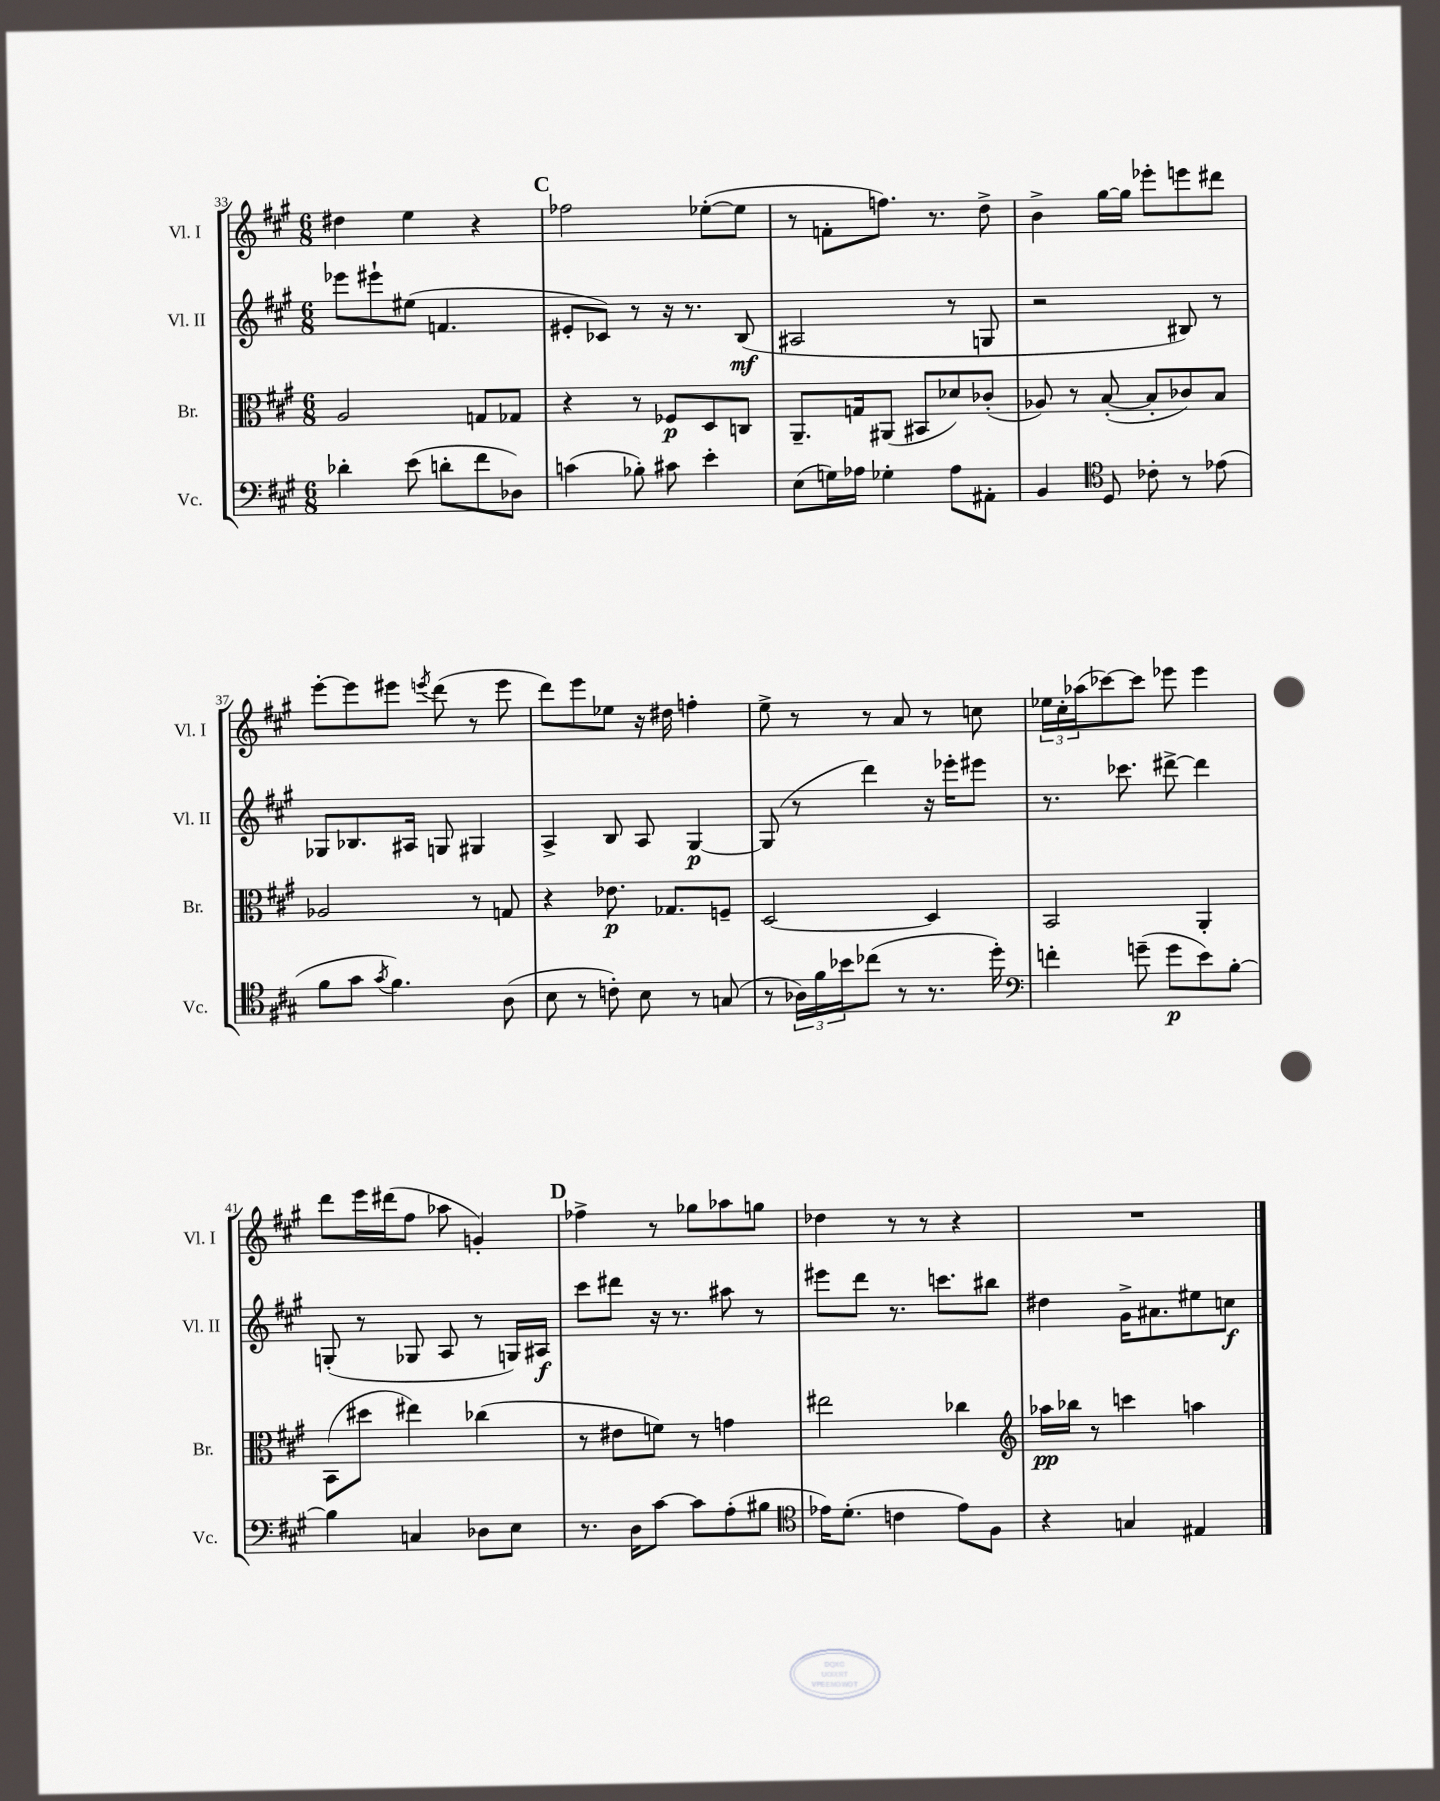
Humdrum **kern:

**kern	**dynam	**kern	**dynam	**kern	**dynam	**kern
*part4	*part4	*part3	*part3	*part2	*part2	*part1
*staff4	*staff4	*staff3	*staff3	*staff2	*staff2	*staff1
*I"Vc.	*	*I"Br.	*	*I"Vl. II	*	*I"Vl. I
*I'Vc.	*	*I'Br.	*	*I'Vl. II	*	*I'Vl. I
*clefF4	*	*clefC3	*	*clefG2	*	*clefG2
*k[f#c#g#]	*	*k[f#c#g#]	*	*k[f#c#g#]	*	*k[f#c#g#]
*M6/8	*	*M6/8	*	*M6/8	*	*M6/8
=33	=33	=33	=33	=33	=33	=33
4d-X'\	.	2A/	.	8eee-X\L	.	4dd#X\
.	.	.	.	8eee#X`\	.	.
(8e\	.	.	.	(8ee#X\J	.	4ee\
8dn'\L	.	.	.	4.fn/	.	.
8f#\	.	8Gn/L	.	.	.	4r
8D-X\J)	.	8G-X/J	.	.	.	.
!!LO:REH:place=s1:t=C
=34	=34	=34	=34	=34	=34	=34
(4cn\	.	4r	.	8e#X'/L	.	2ff-X\
.	.	.	.	8c-X/J)	.	.
8B-X'\)	.	8r	.	8r	.	.
8c#X\	.	8F-X/L	p	16r	.	.
.	.	.	.	8.r	.	.
4e'\	.	8D/	.	.	.	([8ee-X'\L
.	.	8Cn/J	.	(8B/	mf	8ee-\J]
=35	=35	=35	=35	=35	=35	=35
(8E\L	.	8.AA~/L	.	2A#X/	.	8r
16Gn\L)	.	.	.	.	.	8fn'\L
16A-X\JJ	.	16Gn/k	.	.	.	.
4G-X'\	.	(8AA#X/J	.	.	.	8.ffn\J)
.	.	8BB#X/L	.	.	.	.
.	.	.	.	.	.	8.r
8A-\L	.	8d-X/)	.	8r	.	.
8AA#X'\J	.	(8c-X'/J	.	8Gn/	.	8dd^\
=36	=36	=36	=36	=36	=36	=36
4BB/	.	8A-X/)	.	2r	.	4b^\
.	.	8r	.	.	.	.
*clefC4	*	*	*	*	*	*
8D/	.	([8B'/	.	.	.	[16gg#\LL
.	.	.	.	.	.	16gg#\JJ]
8c-X'\	.	8B'/L]	.	.	.	8eee-X'\L
8r	.	8c-X/)	.	8B#X/)	.	8eeen\
(8e-X\	.	8B/J	.	8r	.	8ddd#X\J
!!LO:LB:g=z
=37	=37	=37	=37	=37	=37	=37
8f#\L	.	2A-X/	.	8G-X/L	.	[8eee'\L
8g#\J	.	.	.	8.B-X/	.	8eee\]
8qg#/	.	.	.	.	.	.
4.f#\)	.	.	.	.	.	8eee#X\J
.	.	.	.	16A#X/Jk	.	.
.	.	.	.	.	.	8qeeen/
.	.	.	.	8Gn/	.	(8ddd\
.	.	8r	.	4G#X/	.	8r
(8A\	.	8Gn/	.	.	.	8eee\
=38	=38	=38	=38	=38	=38	=38
8B\	.	4r	.	4A^/	.	8ddd\L)
8r	.	.	.	.	.	8eee\
8cn'\)	.	8.e-X\	p	8B/	.	8ee-X\J
8B\	.	.	.	8A/	.	16r
.	.	8.G-X/L	.	.	.	16dd#X\
8r	.	.	.	[4G#/	p	4ffn'\
(8Gn/	.	8Fn~/J	.	.	.	.
=39	=39	=39	=39	=39	=39	=39
8r	.	[2D/	.	(8G#/]	.	8ee^\
24A-X\LL)	.	.	.	8r	.	8r
24f#\	.	.	.	.	.	.
24b-X\J	.	.	.	.	.	.
(8cc-X\J	.	.	.	4ddd\)	.	8r
8r	.	.	.	.	.	8a/
8.r	.	4D/]	.	16r	.	8r
.	.	.	.	16eee-X'\KL	.	.
.	.	.	.	8eee#X\J	.	8ccn\
16dd'\)	.	.	.	.	.	.
=40	=40	=40	=40	=40	=40	=40
*clefF4	*	*	*	*	*	*
4fn'\	.	2BB/	.	8.r	.	24ee-X\LL
.	.	.	.	.	.	24cc#'\
.	.	.	.	.	.	(24aa-X\J
.	.	.	.	.	.	[8ccc-X\)
.	.	.	.	8.ccc-X\	.	.
(8gn~\	.	.	.	.	.	8ccc-\J]
8g\L	p	.	.	[8ddd#X^\	.	8eee-X\
8e\)	.	4AA'/	.	4ddd#\]	.	4eee-\
[8B'\J	.	.	.	.	.	.
!!LO:LB:g=z
=41	=41	=41	=41	=41	=41	=41
4B\]	.	(8BB\L	.	(8Gn'/	.	8ddd\L
.	.	8dd#X\J	.	8r	.	16eee\L
.	.	.	.	.	.	(16ddd#X\J
4Cn/	.	4ee#X\)	.	8G-X/	.	8ff#\J
.	.	.	.	8A/	.	8aa-X\
8D-X\L	.	(4cc-X\	.	8r	.	4gn'/)
8E\J	.	.	.	16Gn/LL)	.	.
.	.	.	.	16A#X/JJ	f	.
!!LO:REH:place=s1:t=D
=42	=42	=42	=42	=42	=42	=42
8.r	.	8r	.	8ccc#\L	.	4ff-X^\
.	.	8e#X\L	.	8ddd#X\J	.	.
16D\KL	.	.	.	.	.	.
[8c#\J	.	8fn\J)	.	16r	.	8r
.	.	.	.	8.r	.	.
8c#\L]	.	8r	.	.	.	8gg-X\L
(8A'\	.	4gn\	.	8aa#X\	.	8aa-X\
8B#X\J	.	.	.	8r	.	8ggn\J
=43	=43	=43	=43	=43	=43	=43
*clefC4	*	*	*	*	*	*
16e-X\KL)	.	2ee#X\	.	8eee#X\L	.	4dd-X\
(8.d'\J	.	.	.	.	.	.
.	.	.	.	8ddd\J	.	.
4cn\	.	.	.	8.r	.	8r
.	.	.	.	.	.	8r
.	.	.	.	8.cccn\L	.	.
8e-\L)	.	4cc-X\	.	.	.	4r
8F#\J	.	.	.	8bb#X\J	.	.
=44	=44	=44	=44	=44	=44	=44
*	*	*clefG2	*	*	*	*
4r	.	16aa-X\LL	pp	4dd#X\	.	2.r
.	.	16bb-X\JJ	.	.	.	.
.	.	8r	.	.	.	.
4Gn/	.	4cccn\	.	16g#^\KL	.	.
.	.	.	.	8.a#X\	.	.
4E#X/	.	4aan\	.	8ee#X\	.	.
.	.	.	.	8ccn\J	f	.
==	==	==	==	==	==	==
*-	*-	*-	*-	*-	*-	*-
